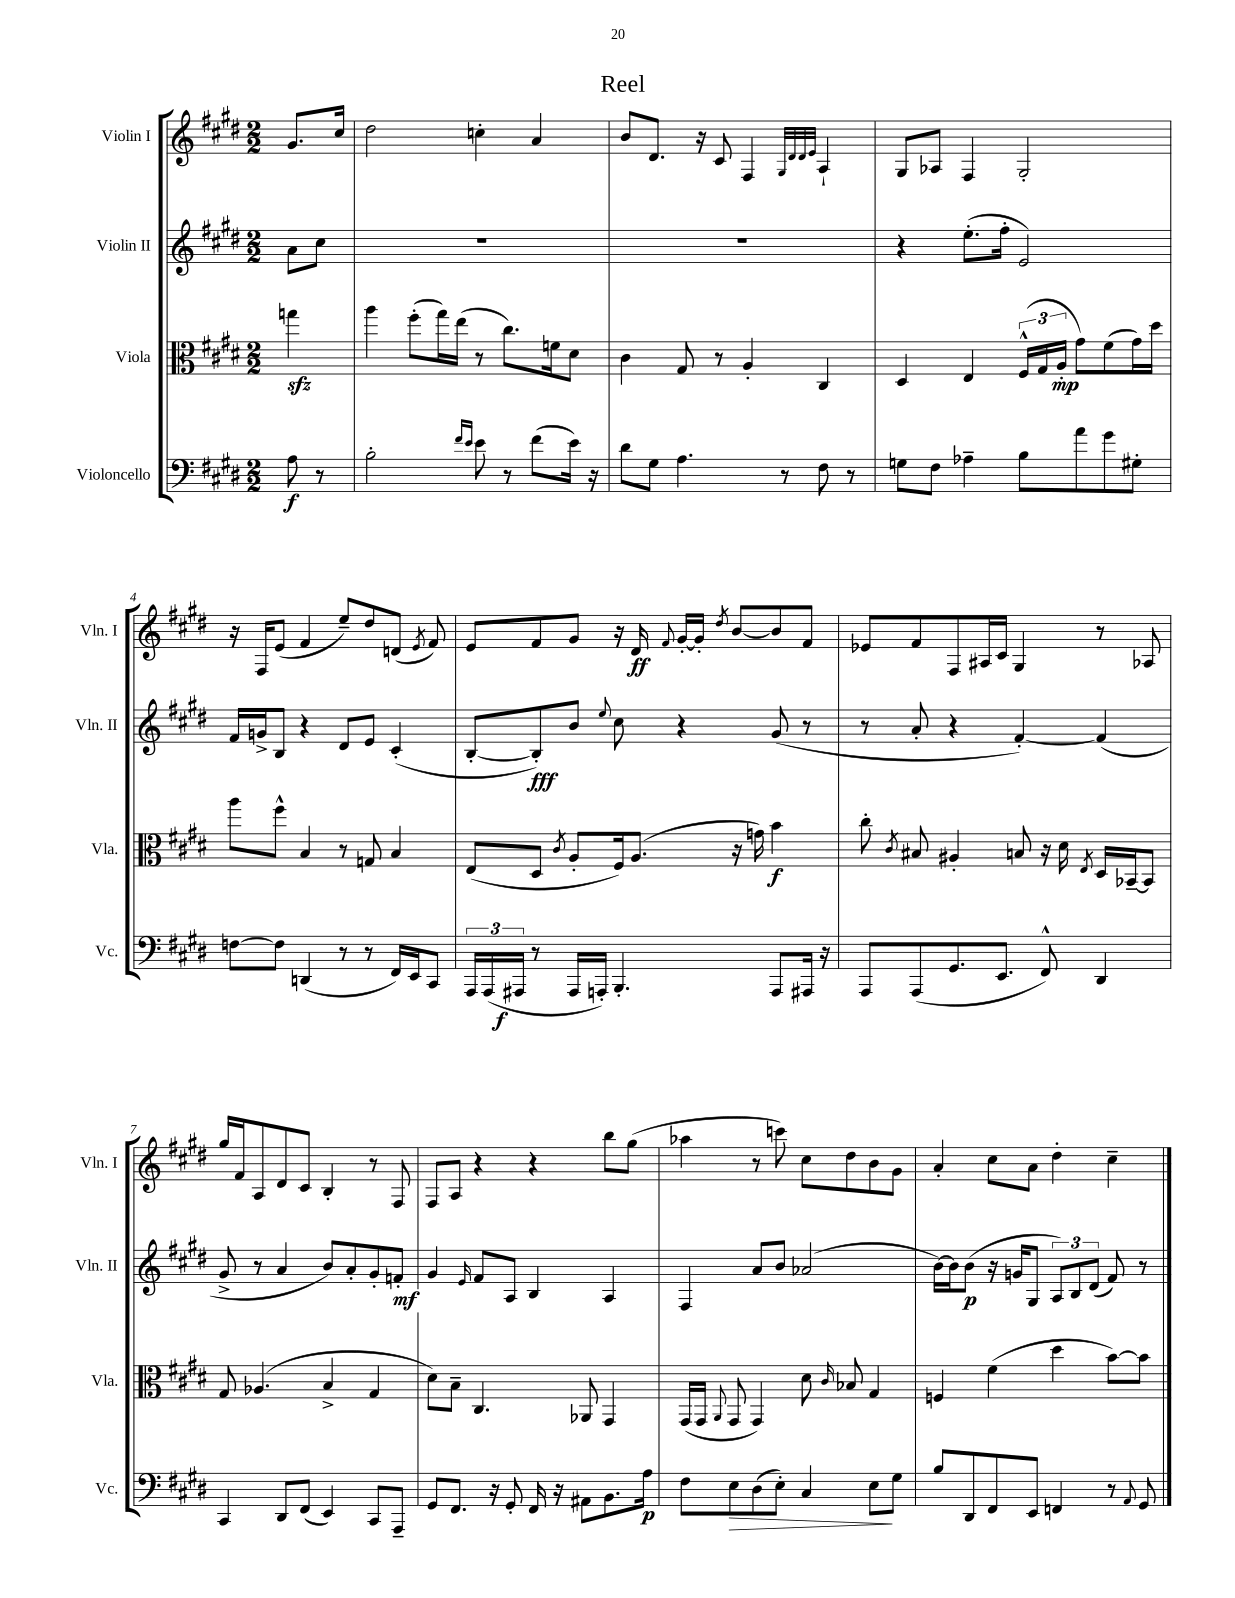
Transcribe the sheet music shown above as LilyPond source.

\header { title = "Reel" }
<<
\new StaffGroup <<
\new Staff = "s0" \with { instrumentName = "Violin I" shortInstrumentName = "Vln. I" } {
    \clef treble \key e \major \numericTimeSignature \time 2/2 \partial 4
    \autoBeamOff gis'8.[ cis''16] |
    dis''2 c''4-. a'4 |
    b'8[ dis'8.] r16 cis'8 fis4 \grace { gis32[ dis'32 dis'32 e'32] } a4-! |
    gis8[ aes8] fis4 gis2-. |
    r16 fis16[ e'8]( fis'4 e''8[--) dis''8 d'8]( \acciaccatura { e'8 } fis'8) |
    e'8[ fis'8 gis'8] r16 dis'16\ff \appoggiatura { fis'8 } gis'16[~-. gis'16]-. \acciaccatura { dis''8 } b'8[~ b'8 fis'8] |
    ees'8[ fis'8 fis8 ais16 cis'16] gis4 r8 aes8 |
    gis''16[ fis'16 a8 dis'8 cis'8] b4-. r8 fis8 |
    fis8[ a8] r4 r4 b''8[ gis''8]( |
    aes''4 r8 c'''8) cis''8[ dis''8 b'8 gis'8] |
    a'4-. cis''8[ a'8] dis''4-. cis''4-- \bar "|." |
}
\new Staff = "s1" \with { instrumentName = "Violin II" shortInstrumentName = "Vln. II" } {
    \clef treble \key e \major \numericTimeSignature \time 2/2 \partial 4
    \autoBeamOff a'8[ cis''8] |
    R1 |
    R1 |
    r4 e''8.[-.( fis''16]-. e'2) |
    fis'16[ g'16-> b8] r4 dis'8[ e'8] cis'4-.( |
    b8[~-. b8-.\fff) b'8] \appoggiatura { e''8 } cis''8 r4 gis'8( r8 |
    r8 a'8-. r4 fis'4~-.) fis'4( |
    gis'8-> r8 a'4 b'8[) a'8-. gis'8-. f'8]-.\mf |
    gis'4 \grace { e'16 } fis'8[ a8] b4 a4 |
    fis4 a'8[ b'8] aes'2( |
    b'16[~) b'16 b'8]\p( r16 g'16[ gis8] \tuplet 3/2 { a8[) b8 dis'8]( } fis'8) r8 \bar "|." |
}
\new Staff = "s2" \with { instrumentName = "Viola" shortInstrumentName = "Vla." } {
    \clef alto \key e \major \numericTimeSignature \time 2/2 \partial 4
    \autoBeamOff g''4\sfz |
    a''4 fis''8[-.( gis''16) e''16]( r8 cis''8.[) f'16 dis'8] |
    cis'4 gis8 r8 a4-. cis4 |
    dis4 e4 \tuplet 3/2 { fis16[-^( gis16 a16]-.\mp } gis'8[) fis'8( gis'16) dis''16] |
    a''8[ fis''8]-^ b4 r8 g8 b4 |
    e8[( dis8] \acciaccatura { cis'8 } a8[-. fis16) a8.]( r16 g'16) b'4\f |
    cis''8-. \acciaccatura { cis'8 } bis8 ais4-. b8 r16 dis'16 \acciaccatura { e8 } dis16[ bes,16~-- bes,8] |
    gis8 aes4.( b4-> gis4 |
    dis'8[) b8]-- cis4. aes,8 gis,4 |
    gis,16[( gis,16] \appoggiatura { a,8 } gis,8 gis,4) dis'8 \grace { cis'16 } bes8 gis4 |
    f4 fis'4( dis''4 b'8[~) b'8] \bar "|." |
}
\new Staff = "s3" \with { instrumentName = "Violoncello" shortInstrumentName = "Vc." } {
    \clef bass \key e \major \numericTimeSignature \time 2/2 \partial 4
    \autoBeamOff a8\f r8 |
    b2-. \grace { fis'16[ e'16] } e'8 r8 fis'8[( e'16]) r16 |
    dis'8[ gis8] a4. r8 fis8 r8 |
    g8[ fis8] aes4-- b8[ a'8 gis'8 gis8]-. |
    f8[~ f8] d,4( r8 r8 fis,16[) e,16 cis,8] |
    \tuplet 3/2 { a,,16[ a,,16( ais,,16]\f } r8 ais,,16[ a,,16]-.) b,,4.-. a,,8[ ais,,16] r16 |
    a,,8[ a,,8( gis,8. e,8.] fis,8-^) dis,4 |
    cis,4 dis,8[ fis,8]( e,4) cis,8[ a,,8]-- |
    gis,8[ fis,8.] r16 gis,8-. fis,16 r16 ais,8[ b,8. a16]\p |
    fis8[ e8\> dis8( e8]-.) cis4 e8[\! gis8] |
    b8[ dis,8 fis,8 e,8] f,4 r8 \appoggiatura { a,8 } gis,8 \bar "|." |
}
>>
>>
